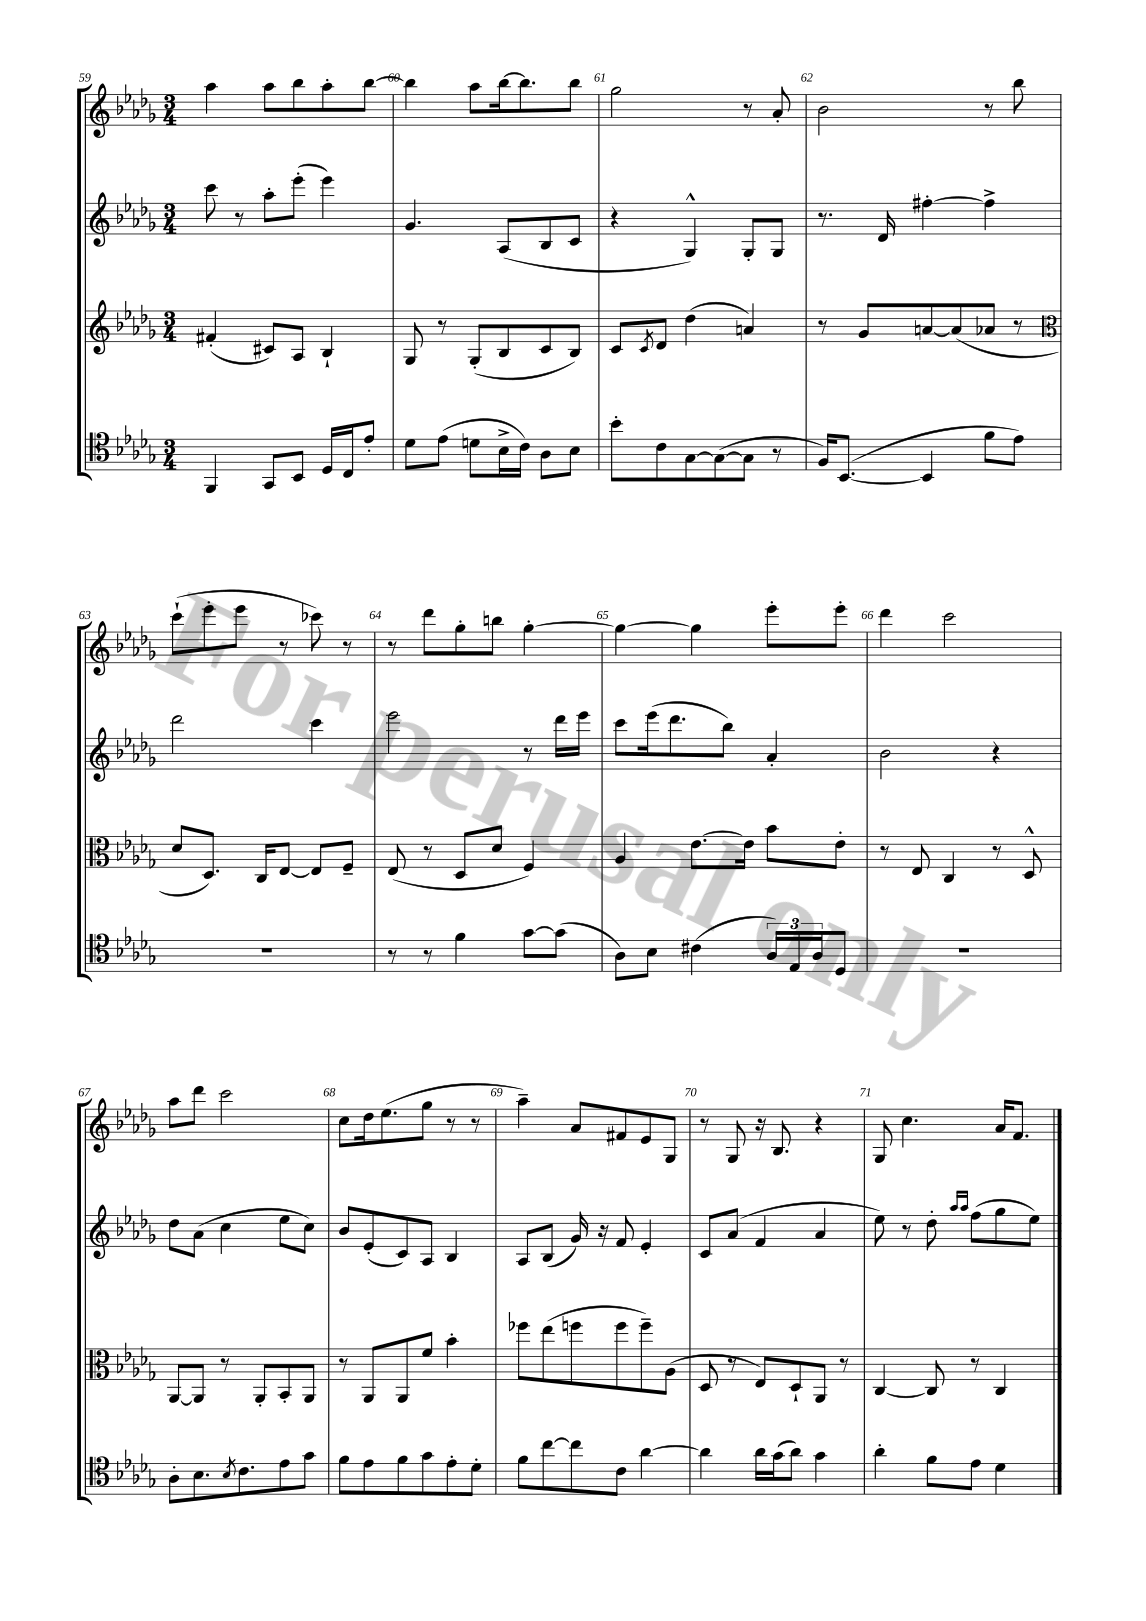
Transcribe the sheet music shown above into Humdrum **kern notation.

**kern	**kern	**kern	**kern
*staff4	*staff3	*staff2	*staff1
*clefC4	*clefG2	*clefG2	*clefG2
*k[b-e-a-d-g-]	*k[b-e-a-d-g-]	*k[b-e-a-d-g-]	*k[b-e-a-d-g-]
*M3/4	*M3/4	*M3/4	*M3/4
4FF	(4f#'	8ccc	4aa-
.	.	8r	.
8GG-	8c#)	8aa-'	8aa-
8BB-	8A-	(8eee-'	8bb-
16D-	4B-`	4eee-)	8aa-'
16C	.	.	.
8e-'	.	.	[8bb-
=	=	=	=
8d-	8G-	4.g-	4bb-]
(8e-	8r	.	.
8d	(8G-'	.	8aa-
16B-^	8B-	(8A-	[16bb-
16c)	.	.	8.bb-]
8A-	8c	8B-	.
8B-	8B-)	8c	8bb-
=	=	=	=
8b-'	8c	4r	2gg-
.	8qc	.	.
8c	8d-	.	.
[8G-	(4dd-	4G-^^)	.
(8G-_	.	.	.
8G-]	4a)	8G-'	8r
8r	.	8G-	8a-'
=	=	=	=
16F)	8r	8.r	2b-
([8.BB-	.	.	.
.	8g-	.	.
.	.	16d-	.
4BB-]	[8a	[4ff#'	.
.	(8a]	.	.
8f	8a-	4ff#^]	8r
8e-)	8r	.	8bb-
=	=	=	=
*	*clefC3	*	*
2.r	8d-	2ddd-	(8ccc`
.	8.D-)	.	8eee-'
.	.	.	8eee-
.	16C	.	.
.	[8E-	.	8r
.	8E-]	4ccc	8ccc-)
.	8F~	.	8r
=	=	=	=
8r	(8E-	2eee-	8r
8r	8r	.	8ddd-
4f	8D-	.	8gg-'
.	8d-	.	8bb
[8g-	4F)	8r	[4gg-'
(8g-]	.	16ddd-	.
.	.	16eee-	.
=	=	=	=
8A-)	4A-	8ccc	4gg-_
8B-	.	(16eee-	.
.	.	8.ddd-	.
(4c#	[8.e-	.	4gg-]
.	.	8bb-)	.
.	16e-]	.	.
24A-)	8b-	4a-'	8eee-'
24E-	.	.	.
24A-	.	.	.
8D-	8e-'	.	8eee-'
=	=	=	=
2.r	8r	2b-	4ddd-
.	8E-	.	.
.	4C	.	2ccc
.	8r	4r	.
.	8D-^^	.	.
=	=	=	=
8A-'	[8AA-	8dd-	8aa-
8.B-	8AA-]	(8a-	8ddd-
.	8r	4cc	2ccc
8qB-	.	.	.
8.c	.	.	.
.	8AA-'	.	.
8e-	8BB-'	8ee-	.
8g-	8AA-	8cc)	.
=	=	=	=
8f	8r	8b-	8cc
8e-	8AA-	(8e-'	16dd-
.	.	.	(8.ee-
8f	8AA-	8c)	.
8g-	8f	8A-	8gg-
8e-'	4b-'	4B-	8r
8d-'	.	.	8r
=	=	=	=
8f	8ff-	8A-	4aa-~)
[8cc	(8ee-	(8B-	.
8cc]	8ff	16g-)	8a-
.	.	16r	.
8c	8ff	8f	8f#
[4a-	8ff~)	4e-'	8e-
.	(8A-	.	8G-
=	=	=	=
4a-]	8D-	8c	8r
.	8r	(8a-	8G-
16a-	8E-)	4f	16r
(16g-	.	.	8.B-
8a-)	8D-`	.	.
4g-	8AA-	4a-	4r
.	8r	.	.
=	=	=	=
4a-'	[4C	8ee-)	8G-
.	.	8r	4.cc
8f	8C]	8dd-'	.
.	.	16qqaa-	.
.	.	16qqaa-	.
8e-	8r	(8ff	.
4d-	4C	8gg-	16a-
.	.	.	8.f
.	.	8ee-)	.
==	==	==	==
*-	*-	*-	*-
